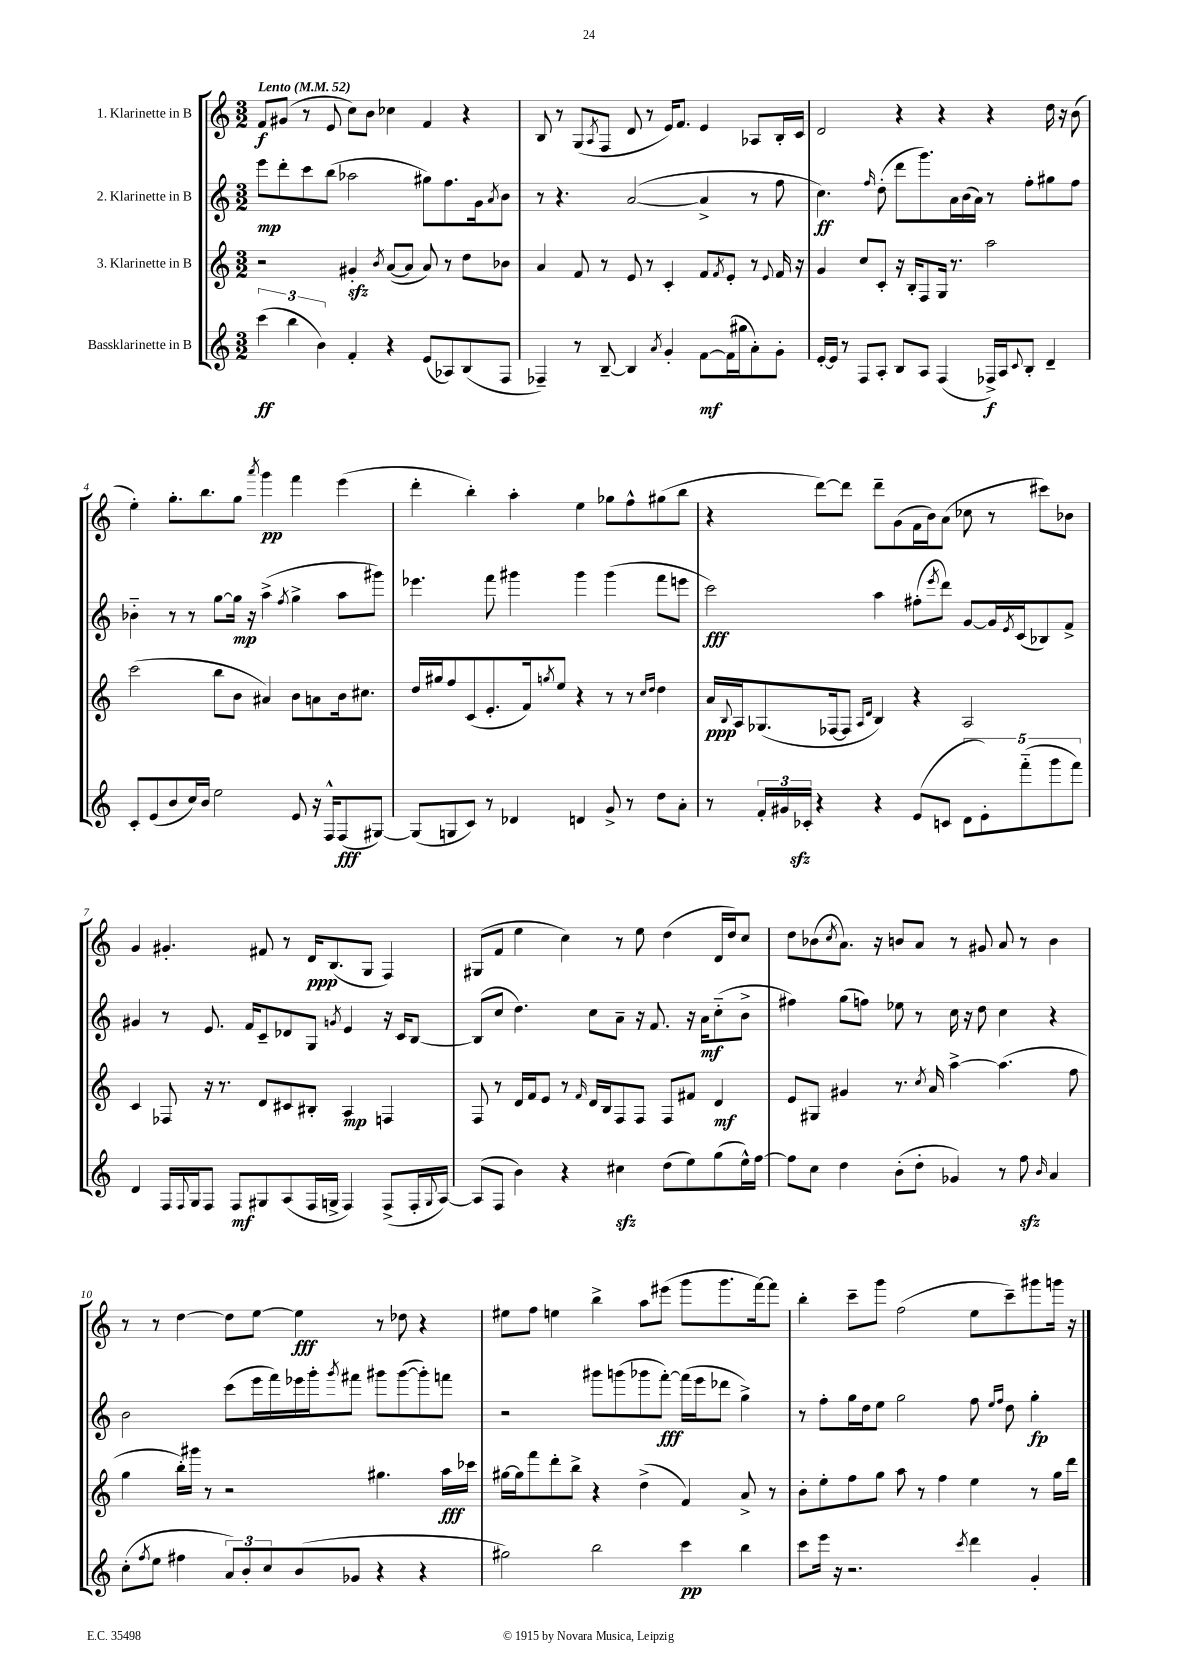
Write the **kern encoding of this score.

**kern	**kern	**kern	**kern
*staff4	*staff3	*staff2	*staff1
*clefG2	*clefG2	*clefG2	*clefG2
*k[]	*k[]	*k[]	*k[]
*M3/2	*M3/2	*M3/2	*M3/2
*MM52	*MM52	*MM52	*MM52
(6ccc	2r	8eee	8f
.	.	8ddd'	(8g#
6bb	.	.	.
.	.	8ccc	8r
6b)	.	.	.
.	.	(8bb	8e
4f'	4g#'	2aa-	8cc)
.	.	.	8b
.	8qb	.	.
4r	([8a	.	4cc-
.	8a]	.	.
(8e	8a)	8gg#)	4f
8A-)	8r	8.ff	.
(8B	8dd	.	4r
.	.	16g	.
.	.	8qa	.
8F	8b-	8b	.
=	=	=	=
4F-~)	4a	8r	8B
.	.	4.r	8r
8r	8f	.	(8G
.	.	.	8qA
[8B~	8r	.	8F
4B]	8e	([2a	8d
.	8r	.	8r
8qa	.	.	.
4g'	4c'	.	16e)
.	.	.	8.f
[8f	8f	4a^]	4e
.	8qf	.	.
(16f]	8e'	.	.
16gg#	.	.	.
8a')	8r	8r	8A-
.	8qqe	.	.
8g'	16f	8ff	16B'
.	16r	.	16c
=	=	=	=
[16e'	4g	4.cc)	2d
16e]	.	.	.
8r	.	.	.
8F	8cc	.	.
.	.	16qqff	.
8A'	8c'	(8dd'	.
8B	16r	8ddd	4r
.	16B'	.	.
8A	8F	8.ggg)	.
(4F	16G	.	4r
.	8.r	16a	.
.	.	(16b	.
.	.	16a)	.
16F-^)	2aa	8r	4r
16A	.	.	.
8qqc	.	.	.
8B'	.	8ff'	.
4d~	.	8gg#	16dd
.	.	.	16r
.	.	8ff	(8b
=	=	=	=
8c'	(2ccc	4b-'~	4ee')
(8e	.	.	.
8b	.	8r	8.gg'
16cc)	.	8r	.
16b	.	.	8.bb
2ee	8bb	[8gg	.
.	8b	16gg]	8gg
.	.	16r	.
.	.	.	8qaaa
.	4a#)	(4aa^	4ggg
.	.	8qff	.
8e	8b	4gg^	4fff
16r	8a	.	.
16F^^	.	.	.
(8F	16b	8aa	(4eee
.	8.cc#	.	.
[8G#)	.	8ggg#)	.
=	=	=	=
(8G#]	16dd	4.eee-	4ddd'
.	16gg#	.	.
8G	8ff	.	.
8c)	(8c	.	4bb')
8r	8.e'	8fff	.
4d-	.	4ggg#	4aa'
.	16f)	.	.
.	8qgg	.	.
.	8ee	.	.
4d	4r	4ggg#	4ee
8g^	8r	(4ggg#	8gg-
8r	8r	.	8ff^^
.	16qqcc	.	.
.	16qqdd	.	.
8dd	4dd	8fff	(8gg#
8a'	.	8eee	8bb
=	=	=	=
8r	16a	2ccc)	4r
.	8qqB	.	.
.	16A	.	.
24f'	(8.G-	.	.
24g#	.	.	.
24c-'	.	.	.
4r	.	.	[8ddd)
.	[16F-	.	.
.	8F-]	.	8ddd]
.	16qqA	.	.
.	16qqd	.	.
4r	4B)	4aa	8ddd~
.	.	.	(8g
(8e	4r	(8ff#'	16f
.	.	.	16b)
.	.	8qeee	.
8c	.	8ddd)	(8a
10d	2A	[8g	8cc-
10e')	.	.	.
.	.	16g]	8r
.	.	8qe	.
.	.	(16c	.
(10fff'~	.	.	.
.	.	8B-)	8ccc#)
10ggg	.	.	.
.	.	8f^	8b-
10fff)	.	.	.
=	=	=	=
4d	4c	4g#	4g
16F	8F-	8r	4.g#'
8qqF	.	.	.
16G	.	.	.
8F	16r	8.e	.
.	8.r	.	.
8F	.	.	.
.	.	16f	.
8G#	8d	8c~	8f#
(8A	8c#	8d-	8r
16F	8B#'	8G	16d
16G^	.	.	(8.B
.	.	8qg	.
4F)	4A	4e	.
.	.	.	8G
(8F^	4F	16r	4F)
.	.	16c	.
16F'	.	[8B	.
8qqG	.	.	.
[16A)	.	.	.
=	=	=	=
(8A]	8F	(8B]	(8G#
8F	8r	8cc	8f
4b)	16d	4.dd)	4ee
.	16f	.	.
.	8e	.	.
4r	8r	.	4cc)
.	16qqf	.	.
.	16d	8cc	.
.	16B	.	.
4cc#	8F	8a~	8r
.	8F	16r	8ee
.	.	8.f	.
(8dd	8F	.	(4dd
8ee)	8f#	16r	.
.	.	16a	.
(8gg	4d	(8cc'~	16d
.	.	.	16dd)
16ee^^)	.	8b^	8cc
[16ff	.	.	.
=	=	=	=
8ff]	8e	4ff#)	8dd
8cc	8G#	.	(8b-
.	.	.	8qcc
4dd	4g#	(8gg	8.a)
.	.	8ff)	.
.	.	.	16r
(8b'	8.r	8ee-	8b
8dd'	.	8r	8a
.	8qcc	.	.
.	16a	.	.
4g-)	[4aa^	16cc	8r
.	.	16r	.
.	.	8dd	8g#
8r	(4.aa]	4cc	8a
8ff	.	.	8r
16qqb	.	.	.
4a	.	4r	4b
.	8ff	.	.
=	=	=	=
(8cc'	4gg	2b	8r
8qff	.	.	.
8ee	.	.	8r
4ff#	16bb')	.	[4dd
.	16ggg#	.	.
.	8r	.	.
12a)	2r	(8ccc	8dd]
12b'	.	.	.
.	.	16eee	[8ee
12cc	.	.	.
.	.	16fff)	.
(8b	.	16eee-	4ee]
.	.	16ggg'	.
.	.	8qggg	.
8g-	.	8fff#	.
4r	4.gg#	8ggg#	8r
.	.	([8ggg#	8dd-
4r	.	8ggg#'])	4r
.	16aa	8fff	.
.	16ccc-	.	.
=	=	=	=
2gg#)	[16gg#	2r	8ee#
.	16gg#]	.	.
.	8fff	.	8ff
.	8ddd'	.	4ee
.	8bb^	.	.
2bb	4r	8ggg#	4bb^
.	.	(8ggg	.
.	(4dd^	8ggg-	8aa
.	.	[8fff')	(8eee#
4ccc	4f)	(16fff]	8ggg
.	.	16eee	.
.	.	8ddd-	8.ggg
4bb	8a^	4gg^)	.
.	.	.	[16fff)
.	8r	.	8fff]
=	=	=	=
8ccc	8b'	8r	4bb'
16eee	8ee'	8ff'	.
16r	.	.	.
2.r	8ff	16gg	8ccc~
.	.	16dd	.
.	8gg	8ee	8ggg
.	8aa	2gg	(2ff
.	8r	.	.
.	4ff	.	.
8qccc	.	.	.
4ddd	4ee	8ff	8ee
.	.	16qqee	.
.	.	16qqff	.
.	.	8dd	8ccc~)
4g'	8r	4gg'	8ggg#
.	16gg	.	16ggg
.	16ddd	.	16r
==	==	==	==
*-	*-	*-	*-
